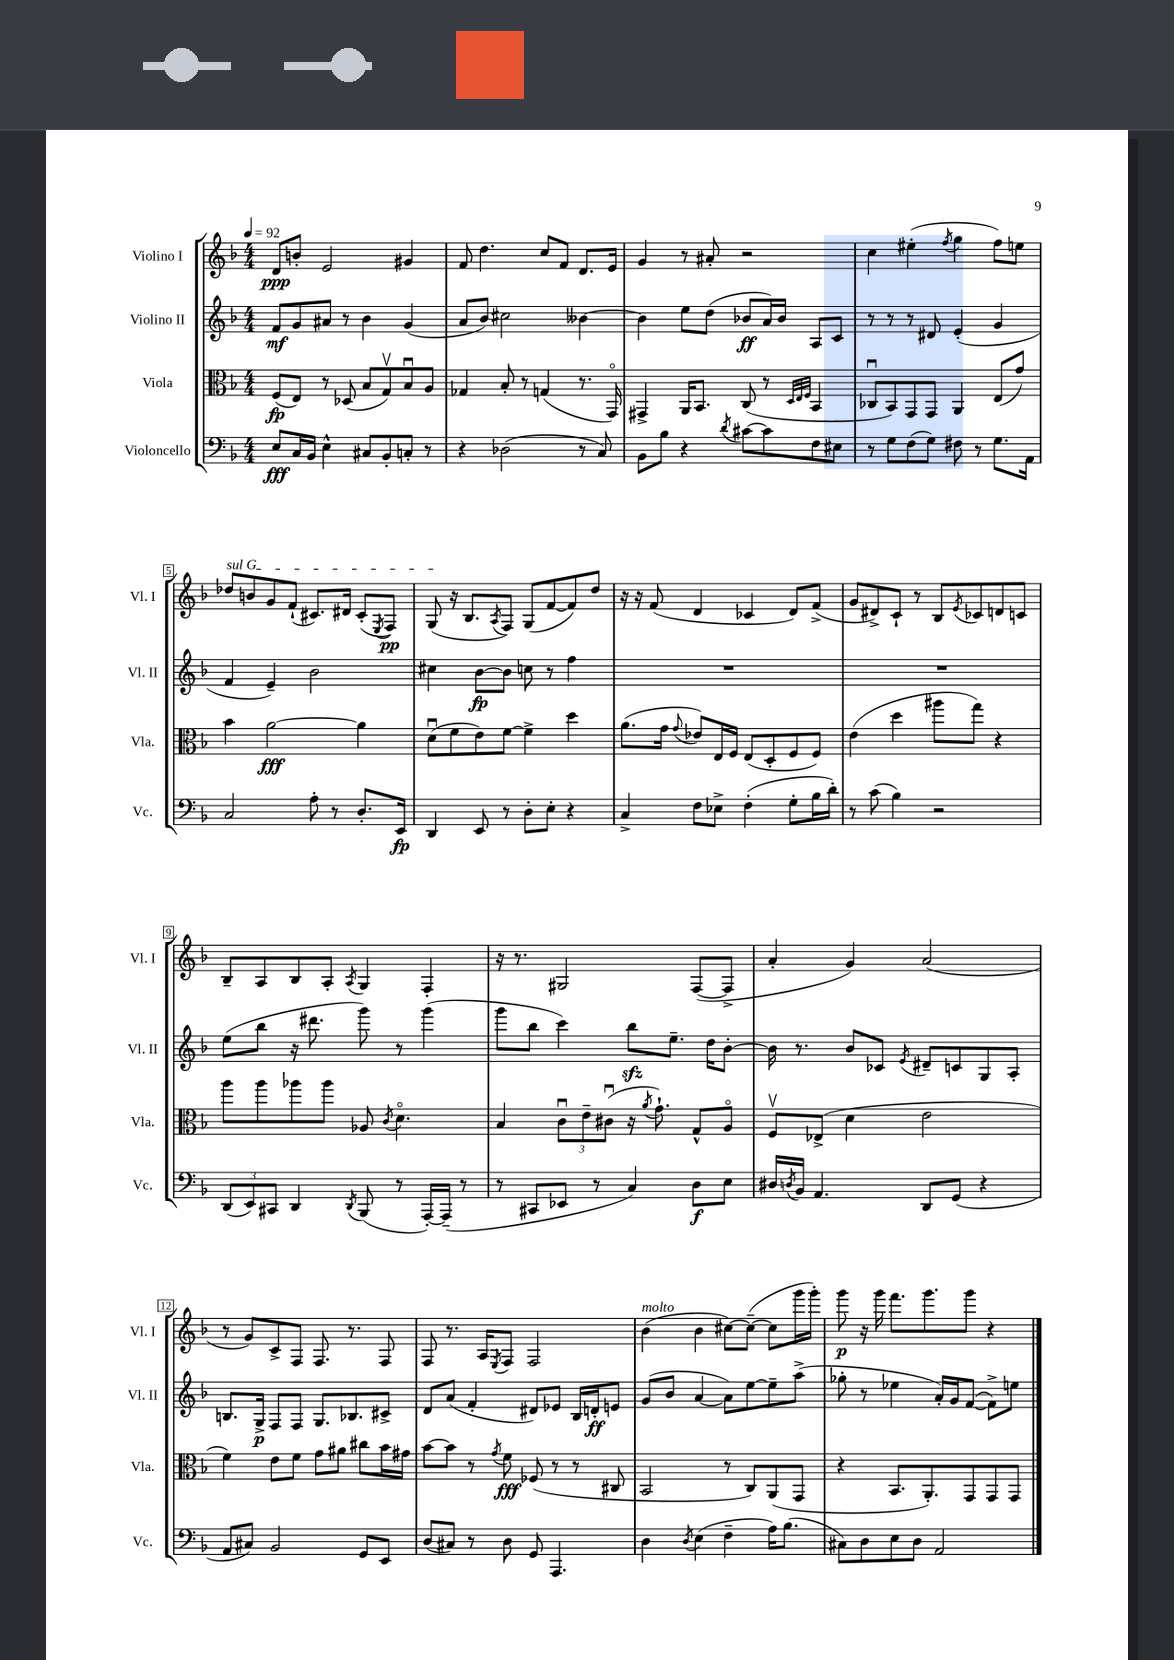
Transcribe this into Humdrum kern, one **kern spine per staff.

**kern	**dynam	**kern	**dynam	**kern	**dynam	**kern	**dynam
*part4	*part4	*part3	*part3	*part2	*part2	*part1	*part1
*staff4	*staff4	*staff3	*staff3	*staff2	*staff2	*staff1	*staff1
*I"Violoncello	*	*I"Viola	*	*I"Violino II	*	*I"Violino I	*
*I'Vc.	*	*I'Vla.	*	*I'Vl. II	*	*I'Vl. I	*
*clefF4	*	*clefC3	*	*clefG2	*	*clefG2	*
*k[b-]	*	*k[b-]	*	*k[b-]	*	*k[b-]	*
*M4/4	*	*M4/4	*	*M4/4	*	*M4/4	*
*MM92	*	*MM92	*	*MM92	*	*MM92	*
=1	=1	=1	=1	=1	=1	=1	=1
8E/L	fff	(8F/L	fp	8f/L	mf	8d/L	ppp
16C/L	.	8E/J)	.	8g/	.	8bn'/J	.
16BB-/JJ	.	.	.	.	.	.	.
4E^^\	.	8r	.	8a#X/J	.	2e/	.
.	.	(8D-X/	.	8r	.	.	.
8C#X/L	.	8B-/L	.	4b-\	.	.	.
8BB-'/	.	8Gv/)	.	.	.	.	.
8Cn'/J	.	8B-u/	.	(4g/	.	4g#X/	.
8r	.	8A/J	.	.	.	.	.
=2	=2	=2	=2	=2	=2	=2	=2
4r	.	4G-X/	.	8a/L	.	8f/	.
.	.	.	.	8b-/J)	.	4.dd\	.
(2D-X\	.	8B-'/	.	2cc#X\	.	.	.
.	.	8r	.	.	.	.	.
.	.	(4Gn/	.	.	.	8cc/L	.
.	.	.	.	.	.	8f/J	.
8r	.	8.r	.	[4b--X\	.	8.d/L	.
8C/)	.	.	.	.	.	.	.
.	.	16GG/)	.	.	.	16e/Jk	.
=3	=3	=3	=3	=3	=3	=3	=3
8BB-\L	.	4GG#X^/	.	4b--\]	.	4g/	.
8B-\J	.	.	.	.	.	.	.
4r	.	16AA/KL	.	8ee\L	.	8r	.
.	.	8.BB-/J	.	.	.	.	.
.	.	.	.	(8dd\J	.	8a#X'/	.
8qd/	.	.	.	.	.	.	.
[8c#X\L	.	(8C/	.	8b-X/L	ff	2r	.
8c#\]	.	8r	.	16a/L)	.	.	.
.	.	.	.	16b-/JJ	.	.	.
.	.	32qqD/LLL	.	.	.	.	.
.	.	32qqE/	.	.	.	.	.
.	.	32qqF/JJJ	.	.	.	.	.
8F\	.	4BB-/	.	8A/L	.	.	.
8E#X\J	.	.	.	8c/J	.	.	.
=4	=4	=4	=4	=4	=4	=4	=4
8r	.	8C-Xu/L	.	8r	.	4cc\	.
8G\L	.	8BB-/)	.	8r	.	.	.
(8F\	.	8GG/	.	8r	.	(4ee#X'\	.
8G\J)	.	8GG/J	.	8d#X/	.	.	.
.	.	.	.	.	.	8qff/	.
8F#X\	.	4AA/	.	(4e'/	.	4gg\	.
8r	.	.	.	.	.	.	.
8.G\L	.	(8E/L	.	4g/	.	8ff\L)	.
.	.	8g/J)	.	.	.	8een\J	.
16AA\Jk	.	.	.	.	.	.	.
!!LO:LB:g=z
=5	=5	=5	=5	=5	=5	=5	=5
!	!	!	!	!	!	!LO:TX:a:i:t=sul G	!
2C/	.	4b-\	.	4f/	.	8dd-X/L	.
.	.	.	.	.	.	8bn/	.
.	.	[2a\	fff	4e~/)	.	8g/	.
.	.	.	.	.	.	(8f`/J	.
8A'\	.	.	.	2b-\	.	8.c#X/L)	.
8r	.	.	.	.	.	.	.
.	.	.	.	.	.	16d#X/Jk	.
8.D'/L	.	4a\]	.	.	.	(8c#'/L	.
.	.	.	.	.	.	8qE/	.
.	.	.	.	.	.	8F/J)	pp
16EE/Jk	fp	.	.	.	.	.	.
=6	=6	=6	=6	=6	=6	=6	=6
4DD/	.	(8du\L	.	4cc#X\	.	(8G/	.
.	.	8f\	.	.	.	16r	.
.	.	.	.	.	.	8.B-/L	.
8EE/	.	8e\)	.	[8b-\L	fp	.	.
.	.	.	.	.	.	8qA/	.
8r	.	[8f\J	.	8b-\J]	.	8F/J)	.
8D'\L	.	4f^\]	.	8ccn\	.	(8G/L	.
8E'\J	.	.	.	8r	.	[8f/	.
4r	.	4dd\	.	4ff\	.	8f/])	.
.	.	.	.	.	.	8dd/J	.
=7	=7	=7	=7	=7	=7	=7	=7
4C^/	.	(8.a\L	.	1r	.	16r	.
.	.	.	.	.	.	16r	.
.	.	.	.	.	.	(8f/	.
.	.	16g\Jk	.	.	.	.	.
.	.	8qqg/	.	.	.	.	.
8F\L	.	8e-X/L)	.	.	.	4d/	.
8E-X^\J	.	16E/L	.	.	.	.	.
.	.	16F/JJ	.	.	.	.	.
(4F'\	.	(8E/L	.	.	.	4c-X/	.
.	.	8D'/	.	.	.	.	.
8G'\L	.	8F/	.	.	.	8d/L)	.
16B-\L	.	8F/J)	.	.	.	(8f^/J	.
16d'\JJ)	.	.	.	.	.	.	.
=8	=8	=8	=8	=8	=8	=8	=8
8r	.	(4e\	.	1r	.	8g/L	.
(8c\	.	.	.	.	.	8d#X^/)	.
4B-\)	.	4dd\	.	.	.	8c`/J	.
.	.	.	.	.	.	8r	.
2r	.	8aa#X\L	.	.	.	8B-/L	.
.	.	.	.	.	.	8qe/	.
.	.	8gg\J)	.	.	.	8c-X/	.
.	.	4r	.	.	.	8dn/	.
.	.	.	.	.	.	8cn/J	.
!!LO:LB:g=z
=9	=9	=9	=9	=9	=9	=9	=9
(12DD/L	.	8aa\L	.	(8ee\L	.	8B-~/L	.
12EE/)	.	.	.	.	.	.	.
.	.	8aa\	.	8bb-\J	.	8A/	.
12CC#X/J	.	.	.	.	.	.	.
4DD/	.	8aa-X\	.	16r	.	8B-/	.
.	.	.	.	8.ddd#X\	.	.	.
.	.	8aa-\J	.	.	.	8A'/J	.
8qDD/	.	.	.	.	.	8qA/	.
(8BBB-/	.	8A-X/	.	8ggg\)	.	4G/	.
.	.	8qc/	.	.	.	.	.
8r	.	4.d\	.	8r	.	.	.
[16AAA'/LL)	.	.	.	(4ggg\	.	4F'/	.
(16AAA~/JJ]	.	.	.	.	.	.	.
8r	.	.	.	.	.	.	.
=10	=10	=10	=10	=10	=10	=10	=10
8r	.	4B-/	.	8ggg\L	.	16r	.
.	.	.	.	.	.	8.r	.
8CC#X/L	.	.	.	8bb-\J	.	.	.
8EE-X/J	.	12cu\L	.	4ccc\)	.	2G#X/	.
.	.	12e~\	.	.	.	.	.
8r	.	.	.	.	.	.	.
.	.	(12c#Xu\J	.	.	.	.	.
4C/)	.	16r	.	8bb-zz\L	.	.	.
.	.	8qa/	.	.	.	.	.
.	.	8.g`\)	.	.	.	.	.
.	.	.	.	8.ee~\J	.	.	.
8D\L	f	8G^^/L	.	.	.	([8F/L	.
.	.	.	.	16dd\KL	.	.	.
8E\J	.	8A/J	.	[8b-'\J	.	8F^/J]	.
=11	=11	=11	=11	=11	=11	=11	=11
16D#X/LL	.	8Fv/L	.	16b-\]	.	4a'/	.
8qDn/	.	.	.	.	.	.	.
16BB-/JJ	.	.	.	8.r	.	.	.
4.AA/	.	(8E-X^/J	.	.	.	.	.
.	.	4d\	.	8b-/L	.	4g/)	.
.	.	.	.	8c-X/J	.	.	.
.	.	.	.	8qe/	.	.	.
8DD/L	.	2e\	.	8d#X~/L	.	(2a/	.
(8GG/J	.	.	.	8cn/	.	.	.
4r	.	.	.	8G/	.	.	.
.	.	.	.	8A'/J	.	.	.
!!LO:LB:g=z
=12	=12	=12	=12	=12	=12	=12	=12
8AA/L	.	4f\)	.	8.Bn/L	.	8r	.
8C#X/J)	.	.	.	.	.	8g/L)	.
.	.	.	.	16G^/Jk	p	.	.
2BB-/	.	8e\L	.	8F/L	.	8c^/	.
.	.	8f\J	.	8F/J	.	8F/J	.
.	.	8g\L	.	8.G/L	.	8.F/	.
.	.	8a#X\J	.	.	.	.	.
.	.	.	.	8.B-X/	.	8.r	.
8GG/L	.	8cc#X\L	.	.	.	.	.
8EE/J	.	16b-\L	.	8c#X^/J	.	8F/	.
.	.	16g#X\JJ	.	.	.	.	.
=13	=13	=13	=13	=13	=13	=13	=13
(8D/L	.	[8b-\L	.	8d/L	.	8F/	.
8C#X/J)	.	8b-\J]	.	(8a/J	.	8.r	.
8r	.	8r	.	4f'/	.	.	.
.	.	.	.	.	.	16A/KL	.
.	.	8qg/	.	.	.	8qE/	.
8D\	.	8f\	fff	.	.	8F/J	.
8GG/	.	(8F-X/	.	8d#X/L)	.	2F/	.
4.AAA/	.	8r	.	8e-X/J	.	.	.
.	.	8r	.	16B-/LL	.	.	.
.	.	.	.	16dn'/J	ff	.	.
.	.	8C#X/	.	8en/J	.	.	.
=14	=14	=14	=14	=14	=14	=14	=14
!	!	!	!	!	!	!LO:TX:a:i:t=molto	!
4D\	.	2BB-/	.	(8g/L	.	(4b-\	.
.	.	.	.	8b-/J	.	.	.
8qD/	.	.	.	.	.	.	.
(4E\	.	.	.	[4a/	.	4b-\	.
4F~\	.	8r	.	8a\L])	.	[8cc#X\L)	.
.	.	8C/L)	.	[8ee\	.	(8cc#~\J_	.
16A\KL)	.	(8AA/	.	8ee~\]	.	8cc#\L]	.
(8.B-\J	.	.	.	.	.	.	.
.	.	8GG/J	.	(8aa^\J	.	16ggg\L	.
.	.	.	.	.	.	16ggg'\JJ)	.
=15	=15	=15	=15	=15	=15	=15	=15
8C#X\L)	.	4r	.	8gg-X'\	.	8ggg\	p
8D\	.	.	.	8r	.	16r	.
.	.	.	.	.	.	16ggg\	.
8E\	.	8.BB-/L	.	4ee-X\	.	8.fff\L	.
8D\J	.	.	.	.	.	.	.
.	.	8.AA'/)	.	.	.	8.ggg\	.
2AA/	.	.	.	16a'/LL)	.	.	.
.	.	.	.	16g/J	.	.	.
.	.	8GG/	.	([8f/J	.	8ggg\J	.
.	.	8GG/	.	8f^\L])	.	4r	.
.	.	8GG/J	.	8een\J	.	.	.
==	==	==	==	==	==	==	==
*-	*-	*-	*-	*-	*-	*-	*-
